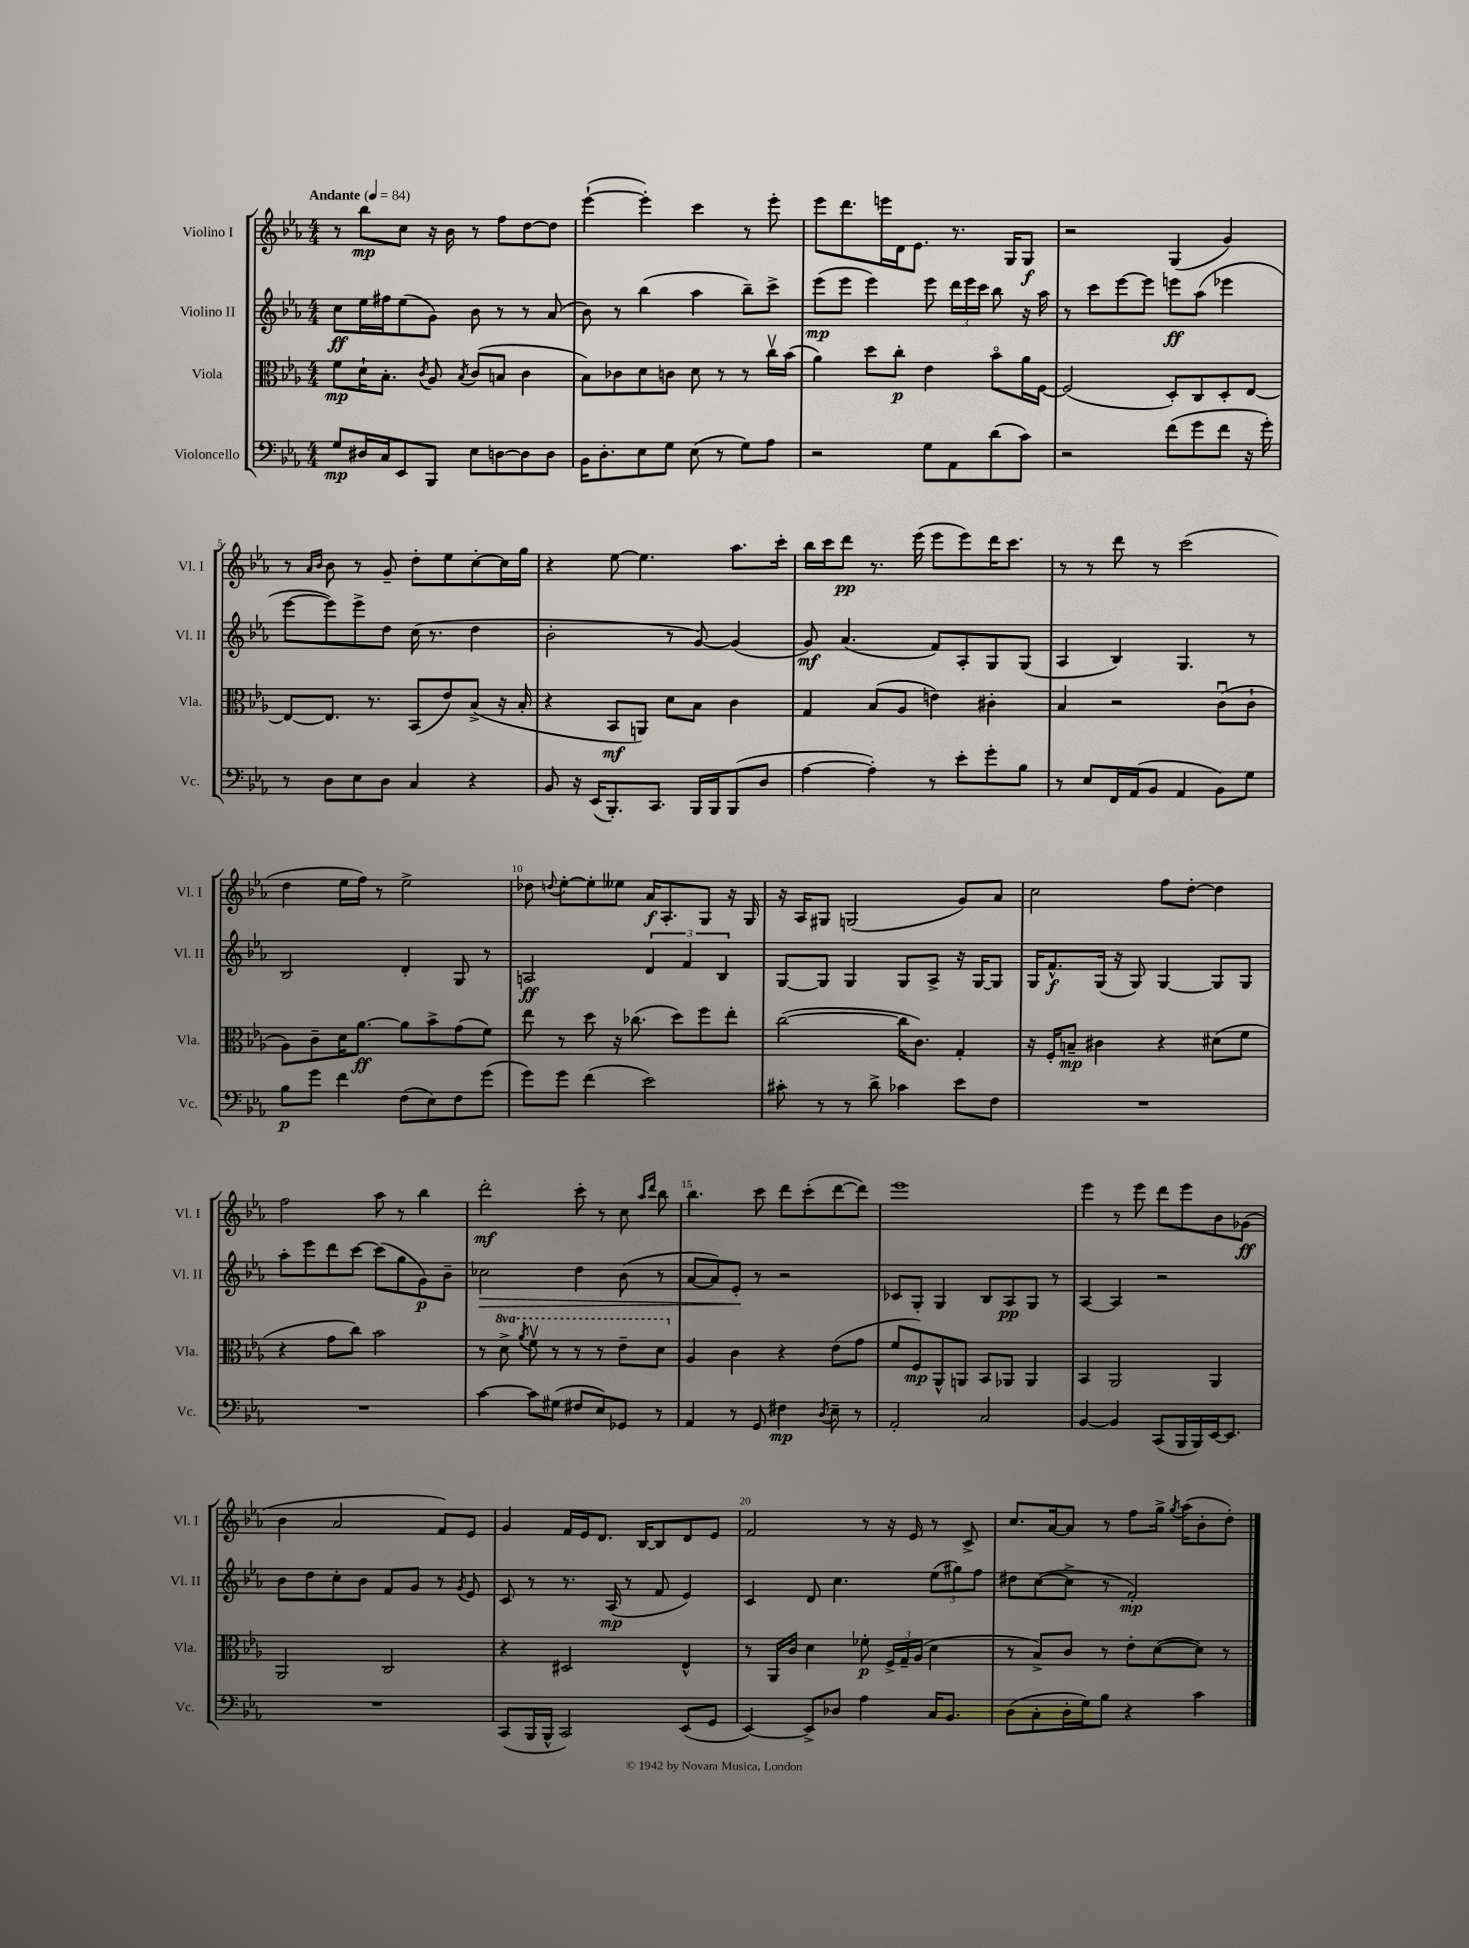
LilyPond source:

<<
\new StaffGroup <<
\new Staff = "s0" \with { instrumentName = "Violino I" shortInstrumentName = "Vl. I" } {
    \clef treble \key ees \major \numericTimeSignature \time 4/4 \tempo "Andante" 4 = 84
    \autoBeamOff r8 bes''8[\mp c''8] r16 bes'16 r8 f''8[ d''8~ d''8] |
    ees'''4~-!( ees'''4-.) c'''4 r8 ees'''8-. |
    ees'''8[ d'''8. e'''16 d'16 ees'8.] r8. g16[ g8]\f |
    r2 g4( g'4) |
    r8 \grace { aes'16[ bes'16] } bes'8 r8 g'8-- d''8[-. ees''8 c''8~-. c''16 g''16] |
    r4 ees''8~ ees''4. aes''8.[ c'''16]-. |
    bes''16[ c'''16 d'''8]\pp r8. ees'''16( ees'''8[ ees'''8) d'''16 c'''8.] |
    r8 r8 d'''8 r8 c'''2( |
    d''4 ees''16[ f''16]) r8 ees''2-> |
    des''8 \appoggiatura { d''8 } ees''8[~-. ees''8-. eeses''8] aes'16[\f aes8.-. g8] r16 g16 |
    r16 aes16[ gis8] g2( g'8[) aes'8] |
    c''2 f''8[ d''8]~-. d''4 |
    f''2 aes''8 r8 bes''4 |
    d'''2-.\mf c'''8-. r8 c''8 \grace { aes''16[ d'''16] } bes''8 |
    bes''4. c'''8 d'''8[ c'''8-.( d'''8~ d'''8]) |
    ees'''1 |
    ees'''4 r8 ees'''8 d'''8[ ees'''8 bes'8 ges'8]\ff( |
    bes'4 aes'2 f'8[) ees'8] |
    g'4 f'16[ ees'16 d'8.] bes16[~ bes8 d'8 ees'8] |
    f'2 r8 r16 ees'16 r8 c'8-> |
    c''8.[ aes'16~ aes'8] r8 f''8[ g''16]-> \acciaccatura { g''8 } aes''16[( bes'8-. d''8]-.) \bar "|." |
}
\new Staff = "s1" \with { instrumentName = "Violino II" shortInstrumentName = "Vl. II" } {
    \clef treble \key ees \major \numericTimeSignature \time 4/4
    \autoBeamOff c''8[\ff ees''16 fis''16 ees''8( g'8]) bes'8 r8 r8 aes'8( |
    bes'8) r8 bes''4( aes''4 bes''8[--) c'''8]-> |
    ees'''8[\mp( ees'''8] ees'''4) ees'''8 \tuplet 3/2 { d'''16[ ees'''16 c'''16] } bes''8 r16 aes''16 |
    r8 c'''8[ ees'''8~ ees'''8] e'''8[\ff aes''8]( ees'''4 |
    ees'''8[~ ees'''8) ees'''8-> d''8] c''16( r8. d''4 |
    bes'2-. r8 g'8~) g'4( |
    g'8\mf) aes'4.( f'8[) aes8-. g8 g8]( |
    aes4 bes4) g4. r8 |
    bes2 d'4-. g8 r8 |
    a2\ff \tuplet 3/2 { d'4 f'4 bes4 } |
    g8[~ g8] g4 g8[ aes8]-> r16 g16[~ g8] |
    g16[ f'8.-^\f g16]( r16 g8) g4~ g8[ g8] |
    aes''8[-. ees'''8 d'''8 c'''8]~ c'''8[( g''8 g'8\p) bes'8]-- |
    ces''2\> d''4 bes'8( r8 |
    aes'8[~ aes'8) ees'8]-.\! r8 r2 |
    ces'8[ g8]-. g4 bes8[ aes8\pp g8] r8 |
    aes4~ aes4 r2 |
    bes'8[ d''8 c''8-. bes'8] f'8[ g'8] r8 \acciaccatura { g'8 } ees'8 |
    c'8 r8 r8. aes16\mp( r8 f'8 ees'4) |
    c'4 d'8 c''4. \tuplet 3/2 { ees''8[( gis''8) f''8] } |
    dis''8[ c''8~( c''8]-> r8 f'2-.\mp) \bar "|." |
}
\new Staff = "s2" \with { instrumentName = "Viola" shortInstrumentName = "Vla." } {
    \clef alto \key ees \major \numericTimeSignature \time 4/4 \set Staff.ottavationMarkups = #ottavation-simple-ordinals
    \autoBeamOff f'8[\mp d'16-! bes8.]-. \acciaccatura { c'8 } aes8 \acciaccatura { bes8 } c'8[( b8] c'4 |
    bes8[) ces'8 d'8 c'8] d'8 r8 r8 c''16[\upbow bes'16]( |
    aes'4) d''8[ c''8]-.\p ees'4 bes'8[\flageolet aes'16 f16]~ |
    f2( d8[-.) c8 d8-. ees8]~ |
    ees8[~ ees8.] r8. bes,8[( ees'8) bes8]->( r16 bes16-. |
    r4 bes,8[\mf a,8]) d'8[ bes8] c'4 |
    g4 bes8[( aes8] e'4) cis'4-. |
    bes4 r2 c'8[\downbow( c'8]-! |
    aes8[) c'8-- d'16 aes'8.]~\ff aes'8[ bes'8-> g'8( f'8]) |
    ees''8 r8 d''8 r16 ces''8.( d''8[) f''8 ees''8]-. |
    c''2~( c''16[ c'8.]) g4-. |
    r16 f16[-. b8]--\mp cis'4 r4 dis'8[( f'8] |
    r4 g'8[ c''8]) bes'2 |
    r8 \ottava #1 d''8-> \acciaccatura { aes''8 } f''8\upbow r8 r8 r8 ees''8[-- d''8] \ottava #0 |
    aes4 c'4 r4 ees'8[( g'8] |
    f'8[ f8\mp) aes,8-^ a,8] bes,8[ aes,8] aes,4 |
    bes,4 aes,2 aes,4 |
    aes,2 c2 |
    r4 dis2 ees4-^ |
    r8 aes,16[ c'16] d'4 fes'8-.\p \tuplet 3/2 { f16[-> g16-- aes16]( } d'4 |
    r8 bes8[->) c'8] r8 ees'8[-. d'8~( d'8]) r8 \bar "|." |
}
\new Staff = "s3" \with { instrumentName = "Violoncello" shortInstrumentName = "Vc." } {
    \clef bass \key ees \major \numericTimeSignature \time 4/4
    \autoBeamOff g8[\mp dis16 c16 ees,8 bes,,8] ees8[ d8~ d8 d8] |
    bes,16[ d8.-. ees8 g8] ees8( r8 g8[) aes8] |
    r2 g8[ aes,8 d'8( c'8]) |
    r2 f'8[( g'8 f'8] r16 g'16-.) |
    r8 d8[ ees8 d8] c4 r4 |
    bes,8 r16 ees,16[( bes,,8.-.) c,8.] bes,,16[ bes,,16 bes,,8( d8] |
    aes4~ aes4-.) r8 ees'8[-. g'8-. bes8] |
    r8 ees8[ f,16 aes,16( bes,8] aes,4 bes,8[) g8] |
    bes8[\p g'8] f'4 f8[( ees8) f8 g'8]( |
    g'8[) g'8] f'4( ees'2) |
    cis'8-. r8 r8 d'8-> ces'4 ees'8[ f8] |
    R1 |
    R1 |
    c'4~ c'8[ gis8]( fis8[ ees8) ges,8] r8 |
    aes,4 r8 g,8 fis4\mp \acciaccatura { d8 } ees8-- r8 |
    aes,2-. c2 |
    bes,4~ bes,4 c,8[( bes,,16 bes,,16) ees,16~ ees,8.] |
    R1 |
    c,8[( bes,,16 bes,,16]-^ c,2) ees,8[( g,8] |
    ees,4~) ees,8[-> des8] aes4 c16[ bes,8.] |
    d8[( c8-. d16-. g16) bes8] r4 c'4 \bar "|." |
}
>>
>>
\layout { \context { \Score \override BarNumber.break-visibility = ##(#f #t #t) barNumberVisibility = #(every-nth-bar-number-visible 5) } }
